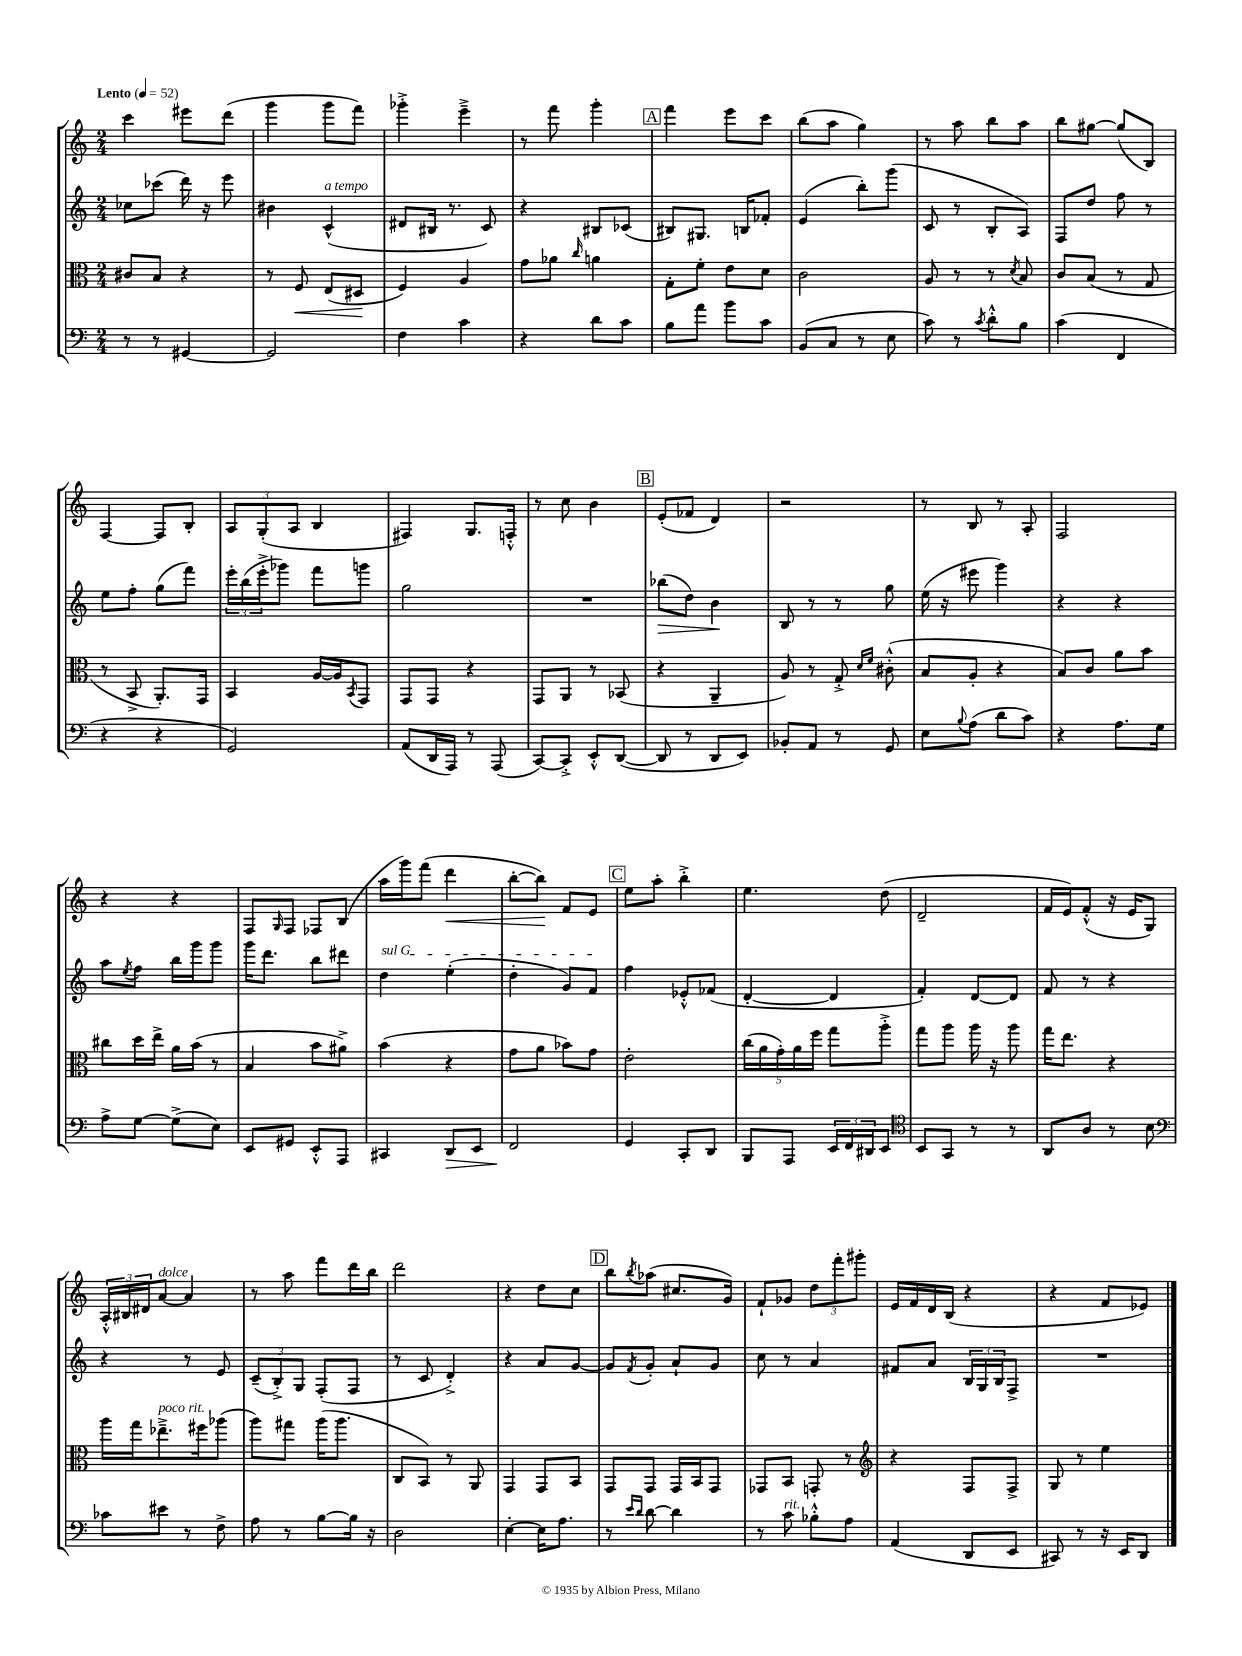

**kern	**dynam	**kern	**dynam	**kern	**dynam	**kern	**dynam
*part4	*part4	*part3	*part3	*part2	*part2	*part1	*part1
*staff4	*staff4	*staff3	*staff3	*staff2	*staff2	*staff1	*staff1
*clefF4	*	*clefC3	*	*clefG2	*	*clefG2	*
*k[]	*	*k[]	*	*k[]	*	*k[]	*
*M2/4	*	*M2/4	*	*M2/4	*	*M2/4	*
*MM52	*	*MM52	*	*MM52	*	*MM52	*
=1	=1	=1	=1	=1	=1	=1	=1
!	!	!	!	!	!	!LO:TX:a:B:t=Lento	!
8r	.	8c#X/L	.	8cc-X\L	.	4ccc\	.
8r	.	8B/J	.	(8ccc-X\J	.	.	.
[4GG#X/	.	4r	.	16ddd\)	.	8eee#X\L	.
.	.	.	.	16r	.	.	.
.	.	.	.	8eee\	.	(8ddd\J	.
=2	=2	=2	=2	=2	=2	=2	=2
2GG#/]	.	8r	.	4b#X\	.	4ggg\	.
!	!	!	!LO:HP:b	!	!	!	!
.	.	8F/	<	.	.	.	.
!	!	!	!	!LO:TX:a:i:t=a tempo	!	!	!
.	.	(8E/L	.	(4c^^/	.	8ggg\L	.
.	.	8D#X/J	.	.	.	8fff\J)	.
.	.	.	[	.	.	.	.
=3	=3	=3	=3	=3	=3	=3	=3
4F\	.	4F/)	.	8d#X/L	.	4ggg-X'^\	.
.	.	.	.	16B#X/Jk	.	.	.
.	.	.	.	8.r	.	.	.
4c\	.	4A/	.	.	.	4eee~^\	.
.	.	.	.	8c/)	.	.	.
=4	=4	=4	=4	=4	=4	=4	=4
4r	.	8g\L	.	4r	.	8r	.
.	.	8a-X\J	.	.	.	8fff\	.
.	.	16qqcc/	.	.	.	.	.
8d\L	.	4an\	.	8B#X/L	.	4ggg'\	.
8c\J	.	.	.	(8c-X/J	.	.	.
!!LO:REH:place=s1:t=A
=5	=5	=5	=5	=5	=5	=5	=5
8B\L	.	8G'\L	.	8B#X/L)	.	4fff\	.
8a\J	.	8f'\J	.	8.G#X/J	.	.	.
8b\L	.	8e\L	.	.	.	8eee\L	.
.	.	.	.	16Bn/KL	.	.	.
8c\J	.	8d\J	.	8f-X'/J	.	8ccc\J	.
=6	=6	=6	=6	=6	=6	=6	=6
(8BB/L	.	2c\	.	(4e/	.	(8bb\L	.
8C/J	.	.	.	.	.	8aa\J	.
8r	.	.	.	8bb'\L)	.	4gg\)	.
8E\	.	.	.	(8ggg\J	.	.	.
=7	=7	=7	=7	=7	=7	=7	=7
8c\)	.	8A/	.	8c/	.	8r	.
8r	.	8r	.	8r	.	8aa\	.
8qc/	.	.	.	.	.	.	.
8d'^^\L	.	8r	.	8B'/L	.	8bb\L	.
.	.	8qd/	.	.	.	.	.
8B\J	.	8B/	.	8A/J)	.	8aa\J	.
=8	=8	=8	=8	=8	=8	=8	=8
(4c\	.	8c/L	.	8F/L	.	8bb\L	.
.	.	(8B/J	.	8dd/J	.	[8gg#X\J	.
4FF/	.	8r	.	8ff\	.	(8gg#/L]	.
.	.	8G/	.	8r	.	8B/J)	.
!!LO:LB:g=z
=9	=9	=9	=9	=9	=9	=9	=9
4r	.	8r	.	8ee\L	.	[4F/	.
.	.	8BB^/	.	8ff'\J	.	.	.
4r	.	8.AA'/L)	.	(8gg\L	.	8F/L]	.
.	.	.	.	8fff\J)	.	8B'/J	.
.	.	16GG/Jk	.	.	.	.	.
=10	=10	=10	=10	=10	=10	=10	=10
2GG/)	.	4BB/	.	24eee'\LL	.	12A/L	.
.	.	.	.	(24bb\	.	.	.
.	.	.	.	24eee'^\J	.	(12G'/	.
.	.	.	.	8ggg-X\J)	.	.	.
.	.	.	.	.	.	12A/J	.
.	.	[16A/LL	.	8fff\L	.	4B/	.
.	.	16A/J]	.	.	.	.	.
.	.	8qBB/	.	.	.	.	.
.	.	8GG/J	.	8gggn\J	.	.	.
=11	=11	=11	=11	=11	=11	=11	=11
(8AA/L	.	8GG/L	.	2gg\	.	4F#X/)	.
16DD/L	.	8GG/J	.	.	.	.	.
16AAA/JJ)	.	.	.	.	.	.	.
8r	.	4r	.	.	.	8.G/L	.
(8AAA/	.	.	.	.	.	.	.
.	.	.	.	.	.	16Fn'^^/Jk	.
=12	=12	=12	=12	=12	=12	=12	=12
[8CC/L)	.	8GG/L	.	2r	.	8r	.
8CC'^/J]	.	8AA/J	.	.	.	8cc\	.
8EE'^^/L	.	8r	.	.	.	4b\	.
([8DD/J	.	(8BB-X/	.	.	.	.	.
!!LO:REH:place=s1:t=B
=13	=13	=13	=13	=13	=13	=13	=13
!	!	!	!	!	!LO:HP:b	!	!
8DD/]	.	4r	.	(8bb-X\L	>	(8e'/L	.
8r	.	.	.	8dd\J)	.	8f-X/J	.
8DD/L	.	4AA~/	.	4b\	.	4d/)	.
8EE/J)	.	.	.	.	.	.	.
.	.	.	.	.	]	.	.
=14	=14	=14	=14	=14	=14	=14	=14
8BB-X'/L	.	8A/)	.	8B/	.	2r	.
8AA/J	.	8r	.	8r	.	.	.
8r	.	8G'^/	.	8r	.	.	.
.	.	16qqd/LL	.	.	.	.	.
.	.	16qqf/JJ	.	.	.	.	.
8GG/	.	(8c#X'^^\	.	8gg\	.	.	.
=15	=15	=15	=15	=15	=15	=15	=15
8E\L	.	8B/L	.	(16ee\	.	8r	.
.	.	.	.	16r	.	.	.
8qqB/	.	.	.	.	.	.	.
(8A\J	.	8A'/J	.	8eee#X\	.	8B/	.
8d\L	.	4r	.	4ggg\)	.	8r	.
8c\J)	.	.	.	.	.	8A'/	.
=16	=16	=16	=16	=16	=16	=16	=16
4r	.	8B/L)	.	4r	.	2F/	.
.	.	8c/J	.	.	.	.	.
8.A\L	.	8a\L	.	4r	.	.	.
.	.	8b\J	.	.	.	.	.
16G\Jk	.	.	.	.	.	.	.
!!LO:LB:g=z
=17	=17	=17	=17	=17	=17	=17	=17
8A^\L	.	8cc#X\L	.	8aa\L	.	4r	.
.	.	.	.	8qee/	.	.	.
[8G\J	.	16dd\L	.	8ff\J	.	.	.
.	.	16ee^\JJ	.	.	.	.	.
(8G^\L]	.	16a\LL	.	16bb\LL	.	4r	.
.	.	(16b\JJ	.	16ggg\J	.	.	.
8E\J)	.	8r	.	8ggg\J	.	.	.
=18	=18	=18	=18	=18	=18	=18	=18
8EE/L	.	4B/	.	16ggg\KL	.	8F/L	.
.	.	.	.	8.ddd\J	.	.	.
.	.	.	.	.	.	16qqG/	.
8GG#X/J	.	.	.	.	.	8F/J	.
8EE'^^/L	.	8b\L	.	8bb\L	.	8F-X/L	.
8AAA/J	.	8a#X^\J)	.	8ddd#X\J	.	(8B/J	.
=19	=19	=19	=19	=19	=19	=19	=19
!	!	!	!	!LO:TX:a:i:t=sul G	!	!	!
4CC#X/	.	(4b\	.	4dd\	.	16aa\LL	.
.	.	.	.	.	.	16ggg\J)	.
.	.	.	.	.	.	(8fff\J	.
!	!LO:HP:b	!	!	!	!	!	!LO:HP:b
8DD/L	>	4r	.	(4ee'\	.	4ddd\	<
8EE/J	.	.	.	.	.	.	.
=20	=20	=20	=20	=20	=20	=20	=20
2FF/	.	8g\L	.	4dd'\	.	[8bb'\L	.
.	.	8a\J	.	.	.	8bb\J])	.
.	.	8b-X\L)	.	8g/L)	.	8f/L	[
.	.	8g\J	.	8f/J	.	8e/J	.
.	]	.	.	.	.	.	.
!!LO:REH:place=s1:t=C
=21	=21	=21	=21	=21	=21	=21	=21
4GG/	.	2e'\	.	4ff\	.	8ee\L	.
.	.	.	.	.	.	8aa'\J	.
8CC'/L	.	.	.	8e-X'^^/L	.	4bb'^\	.
8DD/J	.	.	.	(8f-X/J	.	.	.
=22	=22	=22	=22	=22	=22	=22	=22
8BBB/L	.	(20cc\LL	.	[4d'/	.	4.ee\	.
.	.	20a\	.	.	.	.	.
.	.	20g'\)	.	.	.	.	.
8AAA/J	.	.	.	.	.	.	.
.	.	20a\	.	.	.	.	.
.	.	20ff\JJ	.	.	.	.	.
24EE/LL	.	8gg\L	.	4d/]	.	.	.
24FF/	.	.	.	.	.	.	.
24DD#X/J	.	.	.	.	.	.	.
8EE/J	.	8aa'^\J	.	.	.	(8dd\	.
=23	=23	=23	=23	=23	=23	=23	=23
*clefC4	*	*	*	*	*	*	*
8BB/L	.	8gg\L	.	4f'/)	.	2d~/	.
8GG/J	.	8aa\J	.	.	.	.	.
8r	.	16aa\	.	[8d/L	.	.	.
.	.	16r	.	.	.	.	.
8r	.	8aa\	.	8d/J]	.	.	.
=24	=24	=24	=24	=24	=24	=24	=24
8AA/L	.	16gg\KL	.	8f/	.	16f/LL	.
.	.	8.ee\J	.	.	.	16e/J)	.
8A/J	.	.	.	8r	.	(8f'^^/J	.
8r	.	4r	.	4r	.	16r	.
.	.	.	.	.	.	16e/KL	.
8B\	.	.	.	.	.	8G/J)	.
!!LO:LB:g=z
=25	=25	=25	=25	=25	=25	=25	=25
*clefF4	*	*	*	*	*	*	*
8c-X\L	.	16aa\LL	.	4r	.	24A'^^/LL	.
.	.	.	.	.	.	24B#X/	.
.	.	16gg\J	.	.	.	.	.
.	.	.	.	.	.	24d#X/J	.
!	!	!	!	!	!	!LO:TX:a:i:t=dolce	!
!	!	!LO:TX:a:i:t=poco rit.	!	!	!	!	!
8e#X\J	.	8.ee-X~^\	.	.	.	[8a/J	.
8r	.	.	.	8r	.	4a/]	.
.	.	16ff#X\k	.	.	.	.	.
8F^\	.	(8aa-X\J	.	8e/	.	.	.
=26	=26	=26	=26	=26	=26	=26	=26
8A\	.	8aa\L)	.	(12c~/L	.	8r	.
.	.	.	.	12B'^/)	.	.	.
8r	.	8gg#X\J	.	.	.	8aa\	.
.	.	.	.	12G/J	.	.	.
[8B\L	.	(16aa\KL	.	(8F'/L	.	8fff\L	.
.	.	8.aa\J	.	.	.	.	.
16B\Jk]	.	.	.	8F/J	.	16ddd\L	.
16r	.	.	.	.	.	16bb\JJ	.
=27	=27	=27	=27	=27	=27	=27	=27
2D\	.	8C/L	.	8r	.	2ddd\	.
.	.	8BB/J)	.	8c/	.	.	.
.	.	8r	.	4d'^/)	.	.	.
.	.	8AA/	.	.	.	.	.
=28	=28	=28	=28	=28	=28	=28	=28
[4E'\	.	4GG/	.	4r	.	4r	.
16E\KL]	.	8GG/L	.	8a/L	.	8dd\L	.
8.A\J	.	.	.	.	.	.	.
.	.	8BB/J	.	[8g/J	.	8cc\J	.
!!LO:REH:place=s1:t=D
=29	=29	=29	=29	=29	=29	=29	=29
8r	.	8GG/L	.	8g/L]	.	8bb\L	.
16qqe/LL	.	.	.	.	.	.	.
16qqd/JJ	.	.	.	8qf/	.	8qbb/	.
[8d\	.	8GG/J	.	8g'/J	.	(8aa-X\J	.
4d\]	.	16GG/LL	.	8a`/L	.	8.cc#X/L	.
.	.	16BB/J	.	.	.	.	.
.	.	8GG/J	.	8g/J	.	.	.
.	.	.	.	.	.	16g/Jk)	.
=30	=30	=30	=30	=30	=30	=30	=30
8r	.	8GG-X/L	.	8cc\	.	8f`/L	.
!LO:TX:a:i:t=rit.	!	!	!	!	!	!	!
8c\	.	8BB/J	.	8r	.	8g-X/J	.
8B-X'^^\L	.	8GGn'/	.	4a/	.	12dd\L	.
.	.	.	.	.	.	12fff'\	.
8A\J	.	8r	.	.	.	.	.
.	.	.	.	.	.	12ggg#X'\J	.
=31	=31	=31	=31	=31	=31	=31	=31
*	*	*clefG2	*	*	*	*	*
(4AA/	.	4r	.	8f#X/L	.	16e/LL	.
.	.	.	.	.	.	16f/	.
.	.	.	.	8a/J	.	16d/	.
.	.	.	.	.	.	(16B/JJ	.
8DD/L	.	8F/L	.	24B/LL	.	4r	.
.	.	.	.	24G/	.	.	.
.	.	.	.	24B/J	.	.	.
8EE/J	.	8F^/J	.	8F^/J	.	.	.
=32	=32	=32	=32	=32	=32	=32	=32
8CC#X/)	.	8G/	.	2r	.	4r	.
8r	.	8r	.	.	.	.	.
16r	.	4ee\	.	.	.	8f/L	.
16EE/KL	.	.	.	.	.	.	.
8DD/J	.	.	.	.	.	8e-X/J)	.
==	==	==	==	==	==	==	==
*-	*-	*-	*-	*-	*-	*-	*-
